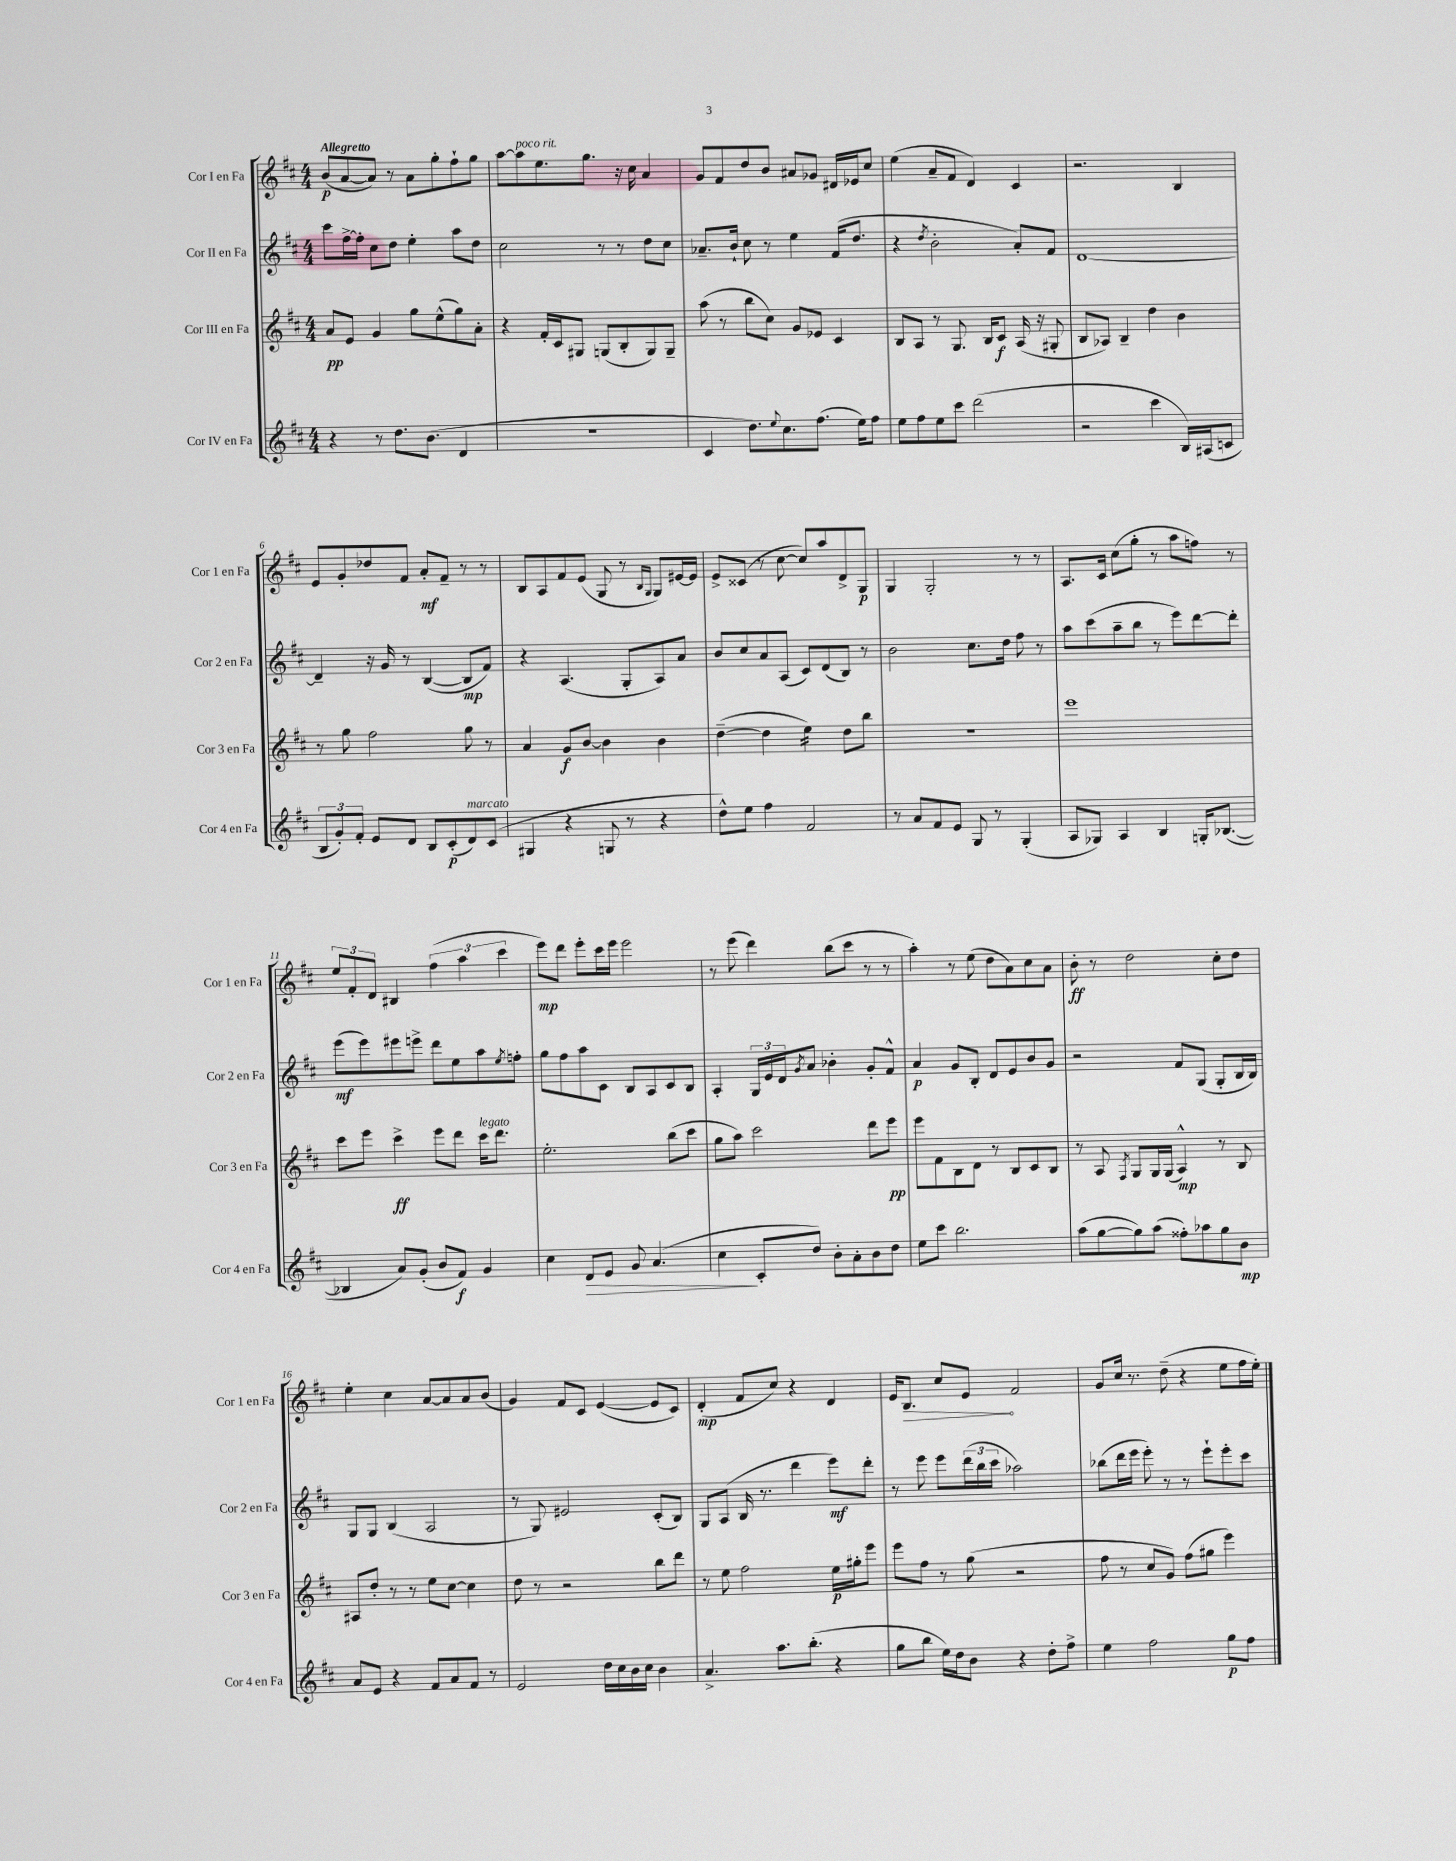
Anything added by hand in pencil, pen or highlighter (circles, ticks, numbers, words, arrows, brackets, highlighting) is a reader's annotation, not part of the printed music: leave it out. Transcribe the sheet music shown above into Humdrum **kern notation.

**kern	**kern	**kern	**kern
*staff4	*staff3	*staff2	*staff1
*clefG2	*clefG2	*clefG2	*clefG2
*k[f#c#]	*k[f#c#]	*k[f#c#]	*k[f#c#]
*M4/4	*M4/4	*M4/4	*M4/4
4r	8a	8ccc#	(8b
.	8e	[16ff#^	[8a
.	.	16ff#']	.
8r	4g	8cc#	8a])
8.dd	.	8dd	8r
.	8gg	4ee'	8a
(8.b	.	.	.
.	(8ee^^	.	8gg'
4d	8gg)	8aa	8ff#`
.	8a'	8dd	8gg
=	=	=	=
1r	4r	2cc#	[8aa
.	.	.	8aa]
.	16f#'	.	8.ee
.	16c#	.	.
.	8G#	.	.
.	.	.	8.gg
.	(8G	8r	.
.	8B'	8r	16r
.	.	.	16cc#
.	8G)	8dd	4a
.	8G~	8cc#	.
=	=	=	=
4c#	(8aa	8.a-~	8g
.	8r	.	8f#
.	.	16b`	.
8.dd)	8bb	8cc#	8dd
.	8cc#)	8r	8b
8qqee	.	.	.
8.cc#	.	.	.
.	8g	4ee	8a#
(8.ff#	8e-	.	8g-
.	4c#	(16f#	16d#
16ee)	.	8.dd	16e-
8ff#	.	.	8cc#
=	=	=	=
8ee	8B	4r	(4ee
8ff#	8A	.	.
.	.	8qdd	.
8ee	8r	2b'	8a~
8ccc#	8.G	.	8f#
(2ddd	.	.	4d)
.	16B	.	.
.	8c#	.	.
.	(16A	8a')	4c#
.	16r	.	.
.	8G#'	8f#	.
=	=	=	=
2r	8B	[1d	2.r
.	8A-)	.	.
.	4B~	.	.
4ccc#	4dd	.	.
16B)	4b	.	4B
(16A#	.	.	.
8c	.	.	.
=	=	=	=
12B	8r	4d~]	8e
12g')	.	.	.
.	8gg	.	8g'
12f#'	.	.	.
8e	2ff#	16r	8dd-
.	.	16g	.
8d	.	8r	8f#
8B	.	([4B	8a'
(8c#'	.	.	8f#~
8d)	8gg	8B]	8r
(8c#	8r	8f#)	8r
=	=	=	=
4G#	4a	4r	8B
.	.	.	8A
4r	8g	(4.A	8f#
.	[8b	.	(8e
8G	4b]	.	8G
8r	.	8G'	8r
.	.	.	16qqB
.	.	.	16qqG
4r	4b	8A)	8G)
.	.	8a	[16e#
.	.	.	16e#]
=	=	=	=
8dd^^)	([4dd~	8b	8e^
8ee	.	8cc#	(8c##
4ff#	4dd]	8a	8r
.	.	(8A	[8cc#
2f#	4ee)	8c#)	8cc#])
.	.	(8d	8aa
.	8dd	8B)	8d^
.	8bb	8r	8G
=	=	=	=
8r	1r	2b	4G
8a	.	.	.
8f#	.	.	2G'
8e	.	.	.
8G	.	8.cc#	.
8r	.	.	.
.	.	16dd	.
(4G'	.	8ff#	8r
.	.	8r	8r
=	=	=	=
8A	1eee	8aa	8.A
8G-)	.	(8ccc#	.
.	.	.	16c#
4A	.	8aa~	(8cc#
.	.	8bb	8gg'
4B	.	8r	8r
.	.	8eee)	8aa
16G'	.	[8ddd	8ff)
([8.B-	.	.	.
.	.	8ddd']	8r
=	=	=	=
4B-]	8ccc#	(8eee	12ee
.	.	.	12f#'
.	8eee	8eee)	.
.	.	.	12d
8a)	4ccc#^	8eee#	4B#
(8g'	.	8eee^	.
8b	8eee	8ddd	(6ff#
8f#)	8ddd	8ee	.
.	.	.	6aa
4g	16ccc#	8aa	.
.	8.ddd	.	.
.	.	.	6ccc#
.	.	8qee	.
.	.	8ff'	.
=	=	=	=
4cc#	2.ee'	8gg	8eee)
.	.	8ff#	8ddd
8d	.	8aa	8eee'
8e	.	8c#	16ccc#
.	.	.	16eee
8g	.	8B	2eee
(4.a	.	8A	.
.	(8bb	8c#	.
.	8ccc#	8B	.
=	=	=	=
4cc#	8gg	4A'	8r
.	8aa)	.	(8eee
8c#'	2ccc#	24G	4ddd)
.	.	24e	.
.	.	24d	.
.	.	8qg	.
8dd)	.	8a	.
8b'	.	4b-'	(8bb
8a'	.	.	8ccc#
8b	8ddd	8g'	8r
8dd	8eee	8f#^^	8r
=	=	=	=
8ee	8eee	4a	4aa')
8ccc#	8f#	.	.
2.bb	8B	8g	8r
.	8d	8B'	(8ee
.	8r	8d	8dd
.	8B	8e	8a)
.	8c#	8b	8cc#
.	8B	8g	8a
=	=	=	=
(8aa	8r	2r	8b'
[8gg	8A	.	8r
.	8qF#	.	.
8gg])	8G	.	2dd
(8aa	16G	.	.
.	(16G	.	.
8ff##')	4A^^)	8f#	.
8aa-	.	(8G	.
8gg	8r	8G'	8cc#'
8b	8B	16B	8dd
.	.	16B)	.
=	=	=	=
8a	8A#	8G	4ee'
8e	8dd'	8G	.
4r	8r	(4B	4cc#
.	8r	.	.
8f#	8ee	2A	[8a
8a	[8cc#	.	8a]
8f#	4cc#]	.	8a
8r	.	.	(8b
=	=	=	=
2e	8dd	8r	4g)
.	8r	8G)	.
.	2r	2e#	8f#
.	.	.	8c#
16dd	.	.	([4e
16cc#	.	.	.
16b	.	.	.
16cc#	.	.	.
4b	8bb	(8c#'	8e]
.	8ddd	8B)	8c#)
=	=	=	=
4.a^	8r	8G	(4d'
.	8ee	(8A	.
.	2ff#	16B	8f#
.	.	8.r	.
8.aa	.	.	8cc#)
.	.	4ddd	4r
(8.bb'	.	.	.
4r	16ee	8eee)	4d
.	16gg#'	.	.
.	8eee	8ddd'	.
=	=	=	=
8gg	8eee	8r	16e
.	.	.	8.B
8bb	8ff#	8eee	.
16ee)	8r	8eee	8cc#
16dd	.	.	.
8b	(8gg	(24ddd	8e
.	.	24bb	.
.	.	24ccc#	.
4r	2r	2aa-)	2f#
8dd'	.	.	.
8ff#^	.	.	.
=	=	=	=
4ee	8ff#	(8bb-	8g
.	8r	16ddd	16cc#
.	.	16eee	8.r
2ff#	8cc#	8eee')	.
.	8g)	8r	(8dd~
.	(8ff#	8r	4r
.	8gg#	8eee`	.
8gg	4eee)	8eee'	8ee
8ff#	.	8ccc#	16ff#
.	.	.	16ee')
==	==	==	==
*-	*-	*-	*-
